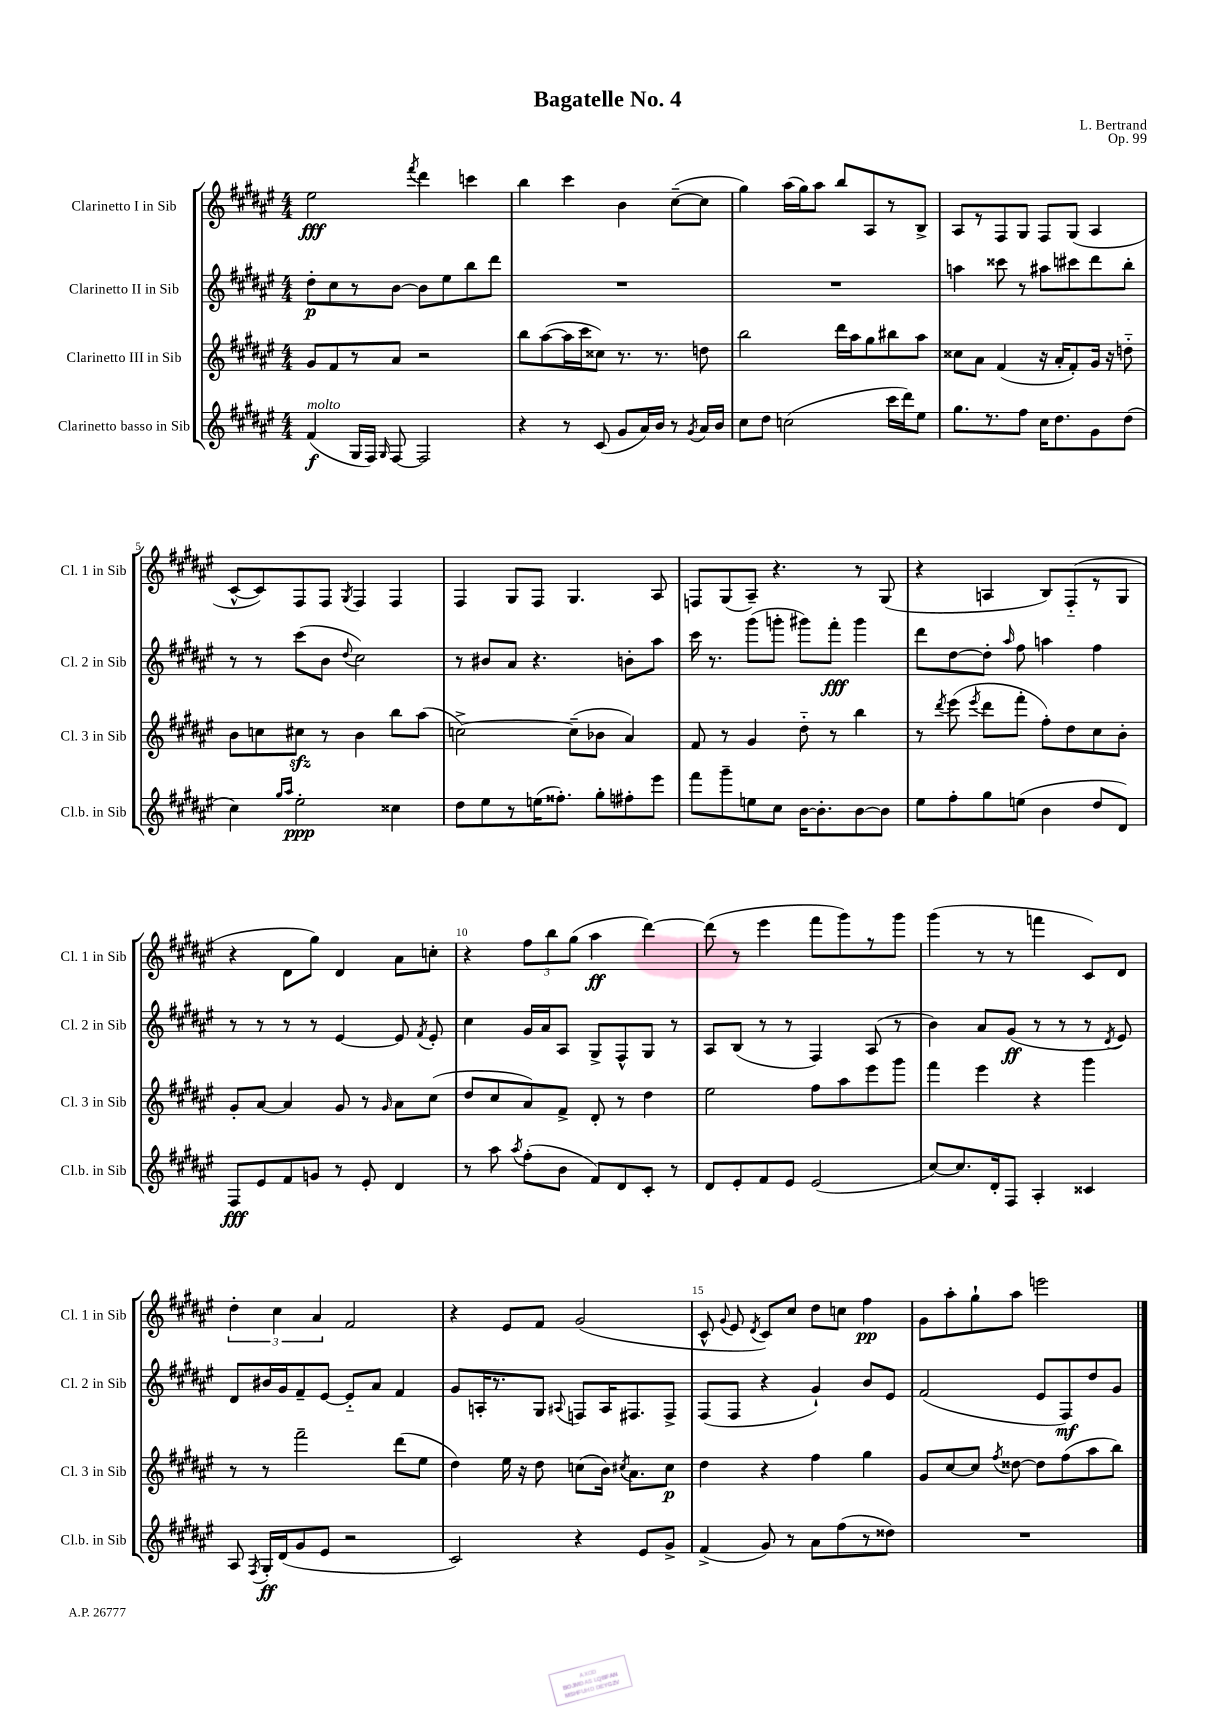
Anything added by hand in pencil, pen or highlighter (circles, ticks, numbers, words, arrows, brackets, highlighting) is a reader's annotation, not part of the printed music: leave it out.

**kern	**kern	**kern	**kern
*staff4	*staff3	*staff2	*staff1
*clefG2	*clefG2	*clefG2	*clefG2
*k[f#c#g#d#a#e#]	*k[f#c#g#d#a#e#]	*k[f#c#g#d#a#e#]	*k[f#c#g#d#a#e#]
*M4/4	*M4/4	*M4/4	*M4/4
(4f#/	8g#/L	8dd#'\L	2ee#\
.	8f#/	8cc#\	.
16G#/LL	8r	8r	.
16F#/JJ)	.	.	.
16qqG#/	.	.	.
[8F#/	8a#/J	[8b\J	.
.	.	.	8qfff#/
2F#/]	2r	8b\]L	4ddd#\
.	.	8ee#\	.
.	.	8bb\	4ccc\
.	.	8ddd#\J	.
=	=	=	=
4r	8bb\L	1r	4bb\
.	([8aa#\	.	.
8r	16aa#\]L	.	4ccc#\
.	16ccc#\J	.	.
(8c#/	8cc##\J)	.	.
8g#/L	8.r	.	4b\
16a#/L)	.	.	.
16b/JJ	8.r	.	.
8r	.	.	([8cc#~\L
8qg#/	.	.	.
16a#/LL	8dd\	.	8cc#\]J
16b/JJ	.	.	.
=	=	=	=
8cc#\L	2bb\	1r	4gg#\)
8dd#\J	.	.	.
(2cc\	.	.	(16aa#\LL
.	.	.	16gg#\J)
.	.	.	8aa#\J
.	16ddd#\LL	.	8bb/L
.	16aa#\J	.	.
.	8gg#\	.	8A#/
16ccc#\LL	8bb#\	.	8r
16ddd#\J)	.	.	.
8ee#\J	8aa#\J	.	8B^/J
=	=	=	=
8.gg#\L	8cc##\L	4aa\	8A#/L
.	8a#\J	.	8r
8.r	.	.	.
.	(4f#/	8ccc##\	8F#/
8ff#\J	.	8r	8G#/J
16cc#\LK	16r	8aa#\L	8F#/L
8.dd#\	16a#'/LK	.	.
.	8f#'/)	8ccc#\	(8G#/J
8g#\	16g#/Jk	8ddd#\	4A#/
.	16r	.	.
(8dd#\J	8dd'~\	8bb'\J	.
=	=	=	=
4cc#\)	8b\L	8r	[8c#^^/L
.	8cc\	8r	8c#/])
16qqgg#/LL	.	.	.
16qqaa#/JJ	.	.	.
2ee#'\	8cc#\J	(8ccc#\L	8F#/
.	8r	8b\J	8F#/J
.	.	8qqdd#/	8qG#/
.	4b\	2cc#\)	4F#/
4cc##\	8bb\L	.	4F#/
.	(8aa#\J	.	.
=	=	=	=
8dd#\L	[2cc^\)	8r	4F#/
8ee#\	.	8b#/L	.
8r	.	8a#/J	8G#/L
(16ee\K	.	4.r	8F#/J
8.ff##'\J)	.	.	.
.	(8cc~\]L	.	4.G#/
8gg#'\L	8b-\J	.	.
8ff#'\	4a#/)	8b'\L	.
8eee#\J	.	8aa#\J	8A#/
=	=	=	=
8fff#\L	8f#/	16ccc#\	8F/L
.	.	8.r	.
8ggg#~\	8r	.	(8G#/
8ee\	4g#/	(8ggg#\L	8A#~/J)
8cc#\J	.	8ggg'\J	4.r
[16b\LK	8dd#'~\	8ggg#\L)	.
8.b'\]	.	.	.
.	8r	8fff#'\J	.
[8b\	4bb\	4ggg#\	8r
8b\]J	.	.	(8G#/
=	=	=	=
8ee#\L	8r	8ddd#\L	4r
.	8qddd#/	.	.
8ff#'\	(8eee#\	[8dd#\	.
.	8qeee#/	.	.
8gg#\	8ddd#\L	8dd#'\]J	4A/
.	.	16qqaa#/	.
(8ee\J	8fff#'\J	8ff#\	.
4b\	8ff#'\L)	4aa\	8B/L)
.	8dd#\	.	(8F#'~/
8dd#/L	8cc#\	4ff#\	8r
8d#/J)	8b'\J	.	8G#/J
=	=	=	=
8F#/L	8g#'/L	8r	4r
8e#/	[8a#/J	8r	.
8f#/	4a#/]	8r	8d#\L
8g/J	.	8r	8gg#\J)
8r	8g#/	[4e#/	4d#/
8e#'/	8r	.	.
.	16qqg#/	.	.
4d#/	8a#\L	8e#/]	8a#\L
.	.	8qf#/	.
.	(8cc#\J	8e#'/	8cc'\J
=	=	=	=
8r	8dd#/L	4cc#\	4r
8aa#\	8cc#/	.	.
8qaa#/	.	.	.
(8ff#'\L	8a#/)	16g#/LL	12ff#\L
.	.	16a#/J	.
.	.	.	12bb\
8b\J	8f#^/J	8A#/J	.
.	.	.	(12gg#\J
8f#/L)	8d#'/	8G#^/L	4aa#\
8d#/	8r	8F#^^/	.
8c#'/J	4dd#\	8G#/J	[4ddd#\)
8r	.	8r	.
=	=	=	=
8d#/L	2ee#\	8A#/L	(8ddd#\]
8e#'/	.	(8B/J	8r
8f#/	.	8r	4eee#\
8e#/J	.	8r	.
(2e#/	8ff#\L	4F#/)	8fff#\L
.	8aa#\	.	8ggg#\)
.	8eee#\	(8A#/	8r
.	8ggg#\J	8r	8ggg#\J
=	=	=	=
[8cc#/L)	4fff#\	4b\)	(4ggg#\
8.cc#/]	.	.	.
.	4eee#\	8a#/L	8r
16d#'/k	.	.	.
8F#/J	.	(8g#/J	8r
4A#'/	4r	8r	4fff\
.	.	8r	.
4c##/	4ggg#\	8r	8c#/L)
.	.	8qd#/	.
.	.	8e#/)	8d#/J
=	=	=	=
8A#/	8r	8d#/L	6dd#'\
8qF#/	.	.	.
16G#'/LL	8r	16b#/L	.
.	.	.	6cc#\
(16d#/J	.	16g#/J	.
8g#/	2fff#~\	8f#~/	.
.	.	.	6a#/
8e#/J	.	[8e#/J	.
2r	.	8e#'~/]L	2f#/
.	.	8a#/J	.
.	(8ddd#\L	4f#/	.
.	8ee#\J	.	.
=	=	=	=
2c#/)	4dd#\)	8g#/L	4r
.	.	16A'/K	.
.	.	8.r	.
.	16ee#\	.	8e#/L
.	16r	.	.
.	8dd#\	8G#/J	8f#/J
.	.	8qqA#/	.
4r	(8cc\L	8F/L	(2g#/
.	16b\Jk)	16A#/K	.
.	8qcc#/	.	.
.	8.a#\L	8.F#/	.
8e#/L	.	.	.
8g#^/J	8cc#\J	8F#^/J	.
=	=	=	=
(4f#^/	4dd#\	(8F#/L	8c#^^/
.	.	.	8qqg#/
.	.	8F#/J	8e#/
.	.	.	8qd#/
8g#/)	4r	4r	8c#/L)
8r	.	.	8cc#/J
8a#\L	4ff#\	4g#`/)	8dd#\L
(8ff#\	.	.	8cc\J
8r	4gg#\	8b/L	4ff#\
8dd##\J)	.	8e#/J	.
=	=	=	=
1r	8g#/L	(2f#/	8g#\L
.	[8cc#/	.	8aa#'\
.	8cc#/]J	.	8gg#`\
.	8qff#/	.	.
.	[8dd##\	.	8aa#\J
.	8dd##\]L	8e#/L	2eee\
.	(8ff#\	8F#/)	.
.	8aa#\	8dd#/	.
.	8bb\J)	8g#/J	.
==	==	==	==
*-	*-	*-	*-
